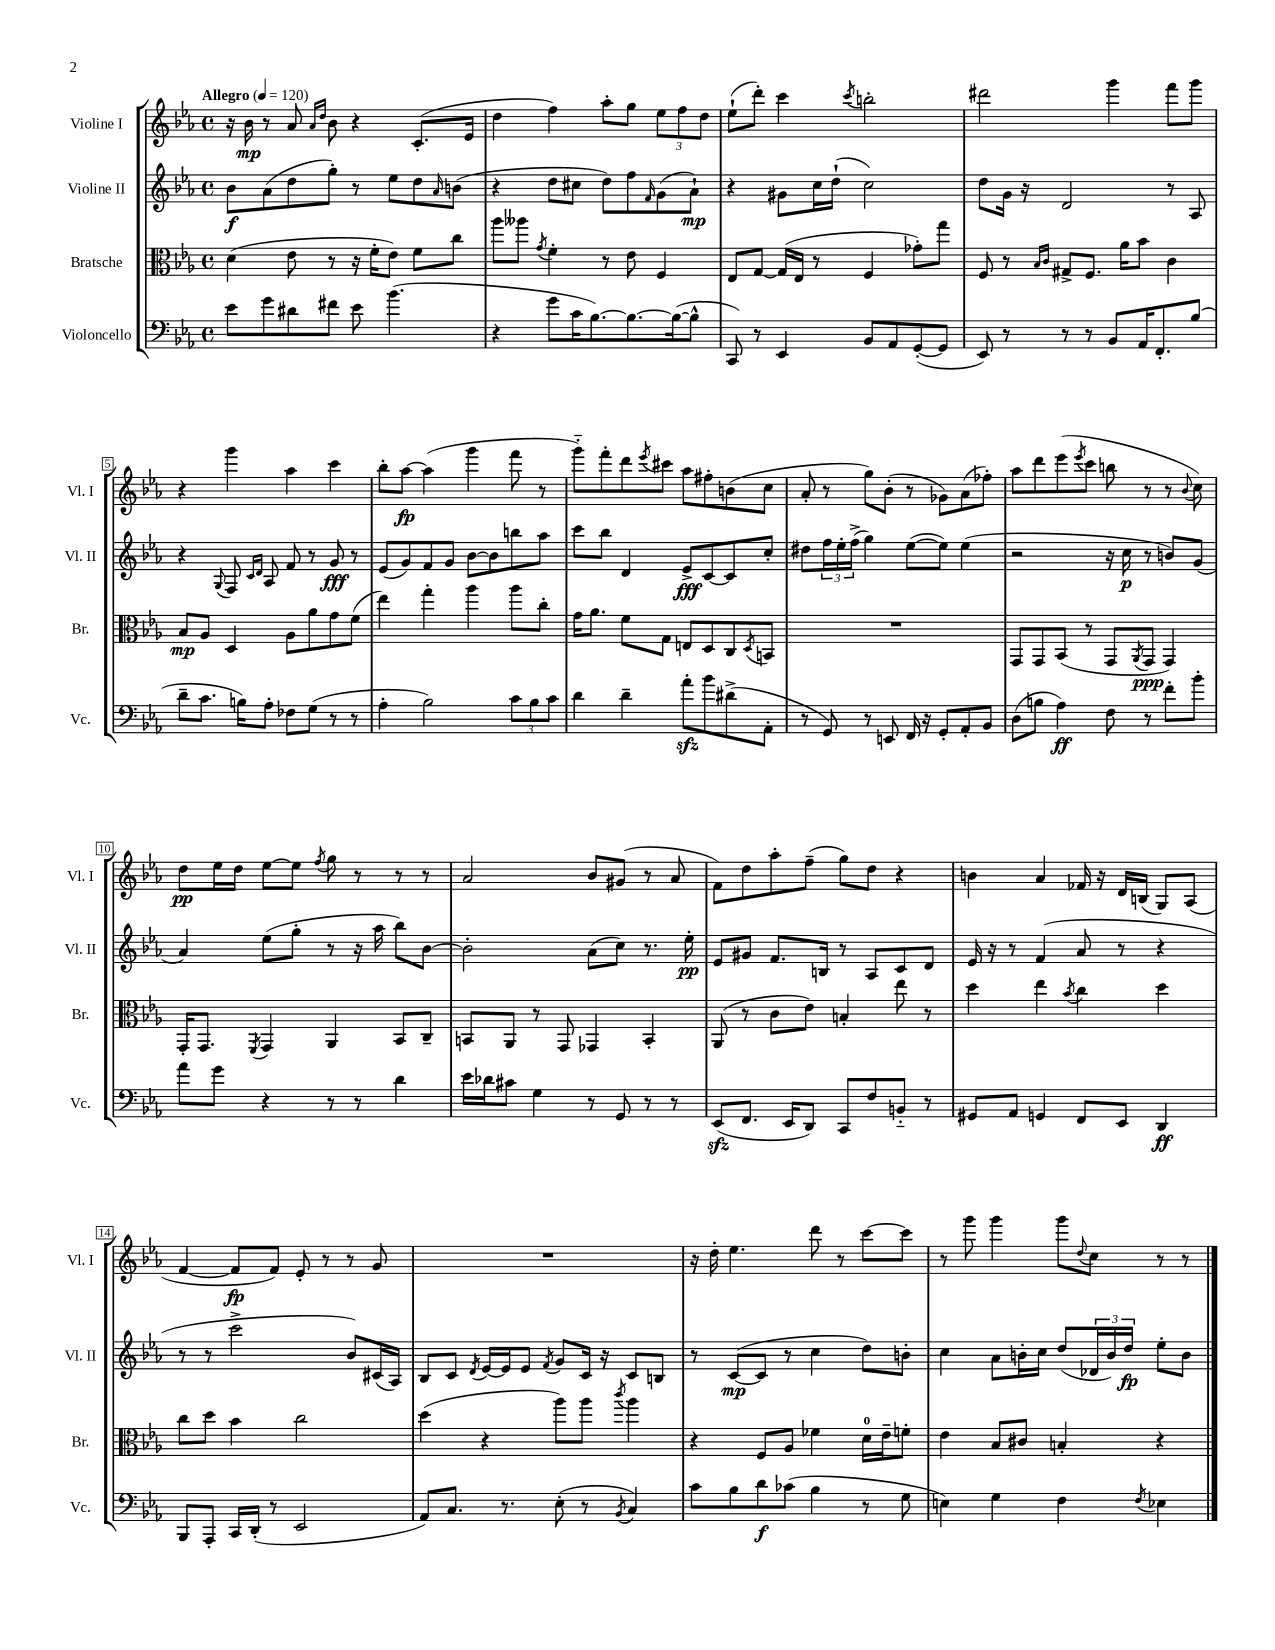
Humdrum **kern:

**kern	**kern	**kern	**kern
*staff4	*staff3	*staff2	*staff1
*clefF4	*clefC3	*clefG2	*clefG2
*k[b-e-a-]	*k[b-e-a-]	*k[b-e-a-]	*k[b-e-a-]
*M4/4	*M4/4	*M4/4	*M4/4
*met(c)	*met(c)	*met(c)	*met(c)
*MM120	*MM120	*MM120	*MM120
8e-	(4d	8b-	16r
.	.	.	16b-
8g	.	(8a-	8r
8d#	8e-	8dd	8a-
.	.	.	16qqa-
.	.	.	16qqdd
8f#	8r	8gg')	8b-
8e-	16r	8r	4r
.	16f'	.	.
(4.b-	8e-)	8ee-	.
.	8f	8dd	(8.c'
.	.	16qqa-	.
.	8cc	(8b	.
.	.	.	16e-
=	=	=	=
4r	8aa-	4r	4dd
.	8aa--	.	.
.	8qg	.	.
8g	4f'	8dd	4ff)
16c	.	8cc#	.
[8.B-)	.	.	.
.	8r	8dd)	8aa-'
8.B-_	8e-	8ff	8gg
.	.	16qqf	.
.	4F	(8g	12ee-
(16B-_	.	.	.
.	.	.	12ff
8B-^^]	.	8a-`)	.
.	.	.	12dd
=	=	=	=
8CC)	8E-	4r	(8ee-`
8r	[8G	.	8ddd')
4EE-	(16G]	8g#	4ccc
.	16E-	.	.
.	8r	16cc	.
.	.	(16dd`	.
.	.	.	8qccc
8BB-	4F	2cc)	2bb'
8AA-	.	.	.
([8GG'	8g-')	.	.
8GG]	8gg	.	.
=	=	=	=
8EE-)	8F	8dd	2ddd#
8r	8r	16g	.
.	.	16r	.
.	16qqB-	.	.
.	16qqc	.	.
8r	8G#^	2d	.
8r	8.F	.	.
8BB-	.	.	4ggg
.	16a-	.	.
16AA-	8b-	.	.
8.FF'	.	.	.
.	4c	8r	8fff
(8B-	.	8A-	8ggg
=	=	=	=
8d~	8B-	4r	4r
8.c	8A-	.	.
.	.	8qqG	.
.	4D	8F	4ggg
16B)	.	.	.
.	.	16qqc	.
.	.	16qqd	.
8A-'	.	8A-	.
8F-	8A-	8f	4aa-
(8G	8a-	8r	.
8r	8g	8g	4ccc
8r	(8f	8r	.
=	=	=	=
4A-'	4ee-)	(8e-	8bb-'
.	.	8g)	[8aa-
2B-)	4gg'	8f	(4aa-]
.	.	8g	.
.	4aa-	[8b-	4ggg
.	.	8b-]	.
12c	8aa-	8bb	8fff
12B-	.	.	.
.	8cc'	8aa-	8r
12c	.	.	.
=	=	=	=
4d	16g	8ccc	8ggg'~)
.	8.a-	.	.
.	.	8bb-	8fff'
4d~	8f	4d	8ddd
.	.	.	8qeee-
.	8G	.	8ccc#
8a-'	8E	8e-^	8aa-
8b-	8D	[8c	8ff#'
(8d#^	8C	8c]	(8b
.	8qD	.	.
8AA-'	8BB	8cc'	8cc
=	=	=	=
8r	1r	8dd#	8a-'
8GG)	.	24ff	8r
.	.	24ee-'	.
.	.	(24ff^	.
8r	.	4gg)	8gg)
8EE	.	.	(8b-'
16FF	.	([8ee-	8r
16r	.	.	.
8GG'	.	8ee-])	8g-)
8AA-'	.	(4ee-	(8a-
8BB-	.	.	8ff-')
=	=	=	=
(8D	8GG	2r	8aa-
8B	8GG	.	8ddd
4A-)	(8BB-	.	(8eee-
.	.	.	8qeee-
.	8r	.	8ccc
8F	8GG	16r	8bb
.	.	16cc	.
.	8qAA-	.	.
8r	8GG	8r	8r
8f'	4GG)	8b)	8r
.	.	.	8qqb-
8b-'	.	(8g	8cc)
=	=	=	=
8a-	16GG'	4a-)	8dd
.	8.GG	.	.
8g	.	.	16ee-
.	.	.	16dd
.	8qFF	.	.
4r	4GG	(8ee-	[8ee-
.	.	8gg'	8ee-]
.	.	.	8qff
8r	4AA-	8r	8gg
8r	.	16r	8r
.	.	16aa-	.
4d	8BB-	8bb-)	8r
.	8C~	[8b-	8r
=	=	=	=
16e-	8BB	2b-']	2a-
16d-	.	.	.
8c#	8AA-	.	.
4G	8r	.	.
.	8GG	.	.
8r	4GG-	(8a-	8b-
8GG	.	8cc)	(8g#
8r	4BB'	8.r	8r
8r	.	.	8a-
.	.	16ee-'	.
=	=	=	=
(8EE-	(8AA-	8e-	8f)
8.FF	8r	8g#	8dd
.	8c	8.f	8aa-'
16EE-	.	.	.
8DD)	8e-)	.	(8ff~
.	.	16B	.
8CC	4B'	8r	8gg)
8F	.	8A-	8dd
8BB'~	8ee-	8c	4r
8r	8r	8d	.
=	=	=	=
8GG#	4dd	16e-	4b
.	.	16r	.
8AA-	.	8r	.
4GG	4ee-	(4f	4a-
.	8qb-	.	.
8FF	4cc	8a-	16f-
.	.	.	16r
8EE-	.	8r	16d
.	.	.	(16B
4DD	4dd	4r	8G)
.	.	.	(8A-
=	=	=	=
8BBB-	8cc	8r	[4f
8AAA-'	8dd	8r	.
16CC	4b-	2ccc^	8f]
(16DD'	.	.	.
8r	.	.	8f)
2EE-	2cc	.	8e-'
.	.	.	8r
.	.	8b-)	8r
.	.	(16c#	8g
.	.	16A-)	.
=	=	=	=
8AA-)	(4dd	8B-	1r
8.C	.	8c	.
.	.	8qd	.
.	4r	[16e-	.
8.r	.	16e-]	.
.	.	8e-	.
.	.	8qf	.
(8E-'	8aa-)	8g	.
8r	8aa-	16c	.
.	.	16r	.
8qBB-	8qccc	.	.
4C)	4aa-	8c	.
.	.	8B	.
=	=	=	=
8c	4r	8r	16r
.	.	.	16dd'
8B-	.	([8c	4.ee-
8d	8F	8c]	.
(8c-	8A-	8r	.
4B-	4f-	4cc	8ddd
.	.	.	8r
8r	16d	8dd)	[8ccc
.	16e-~	.	.
8G	8f'	8b'	8ccc]
=	=	=	=
4E)	4e-	4cc	8r
.	.	.	8ggg
4G	8B-	8a-	4ggg
.	8c#	16b'	.
.	.	16cc	.
4F	4B'	(8dd	8ggg
.	.	.	8qqdd
.	.	24d-	8cc
.	.	24b)	.
.	.	24dd	.
8qF	.	.	.
4E-	4r	8ee-'	8r
.	.	8b	8r
==	==	==	==
*-	*-	*-	*-
